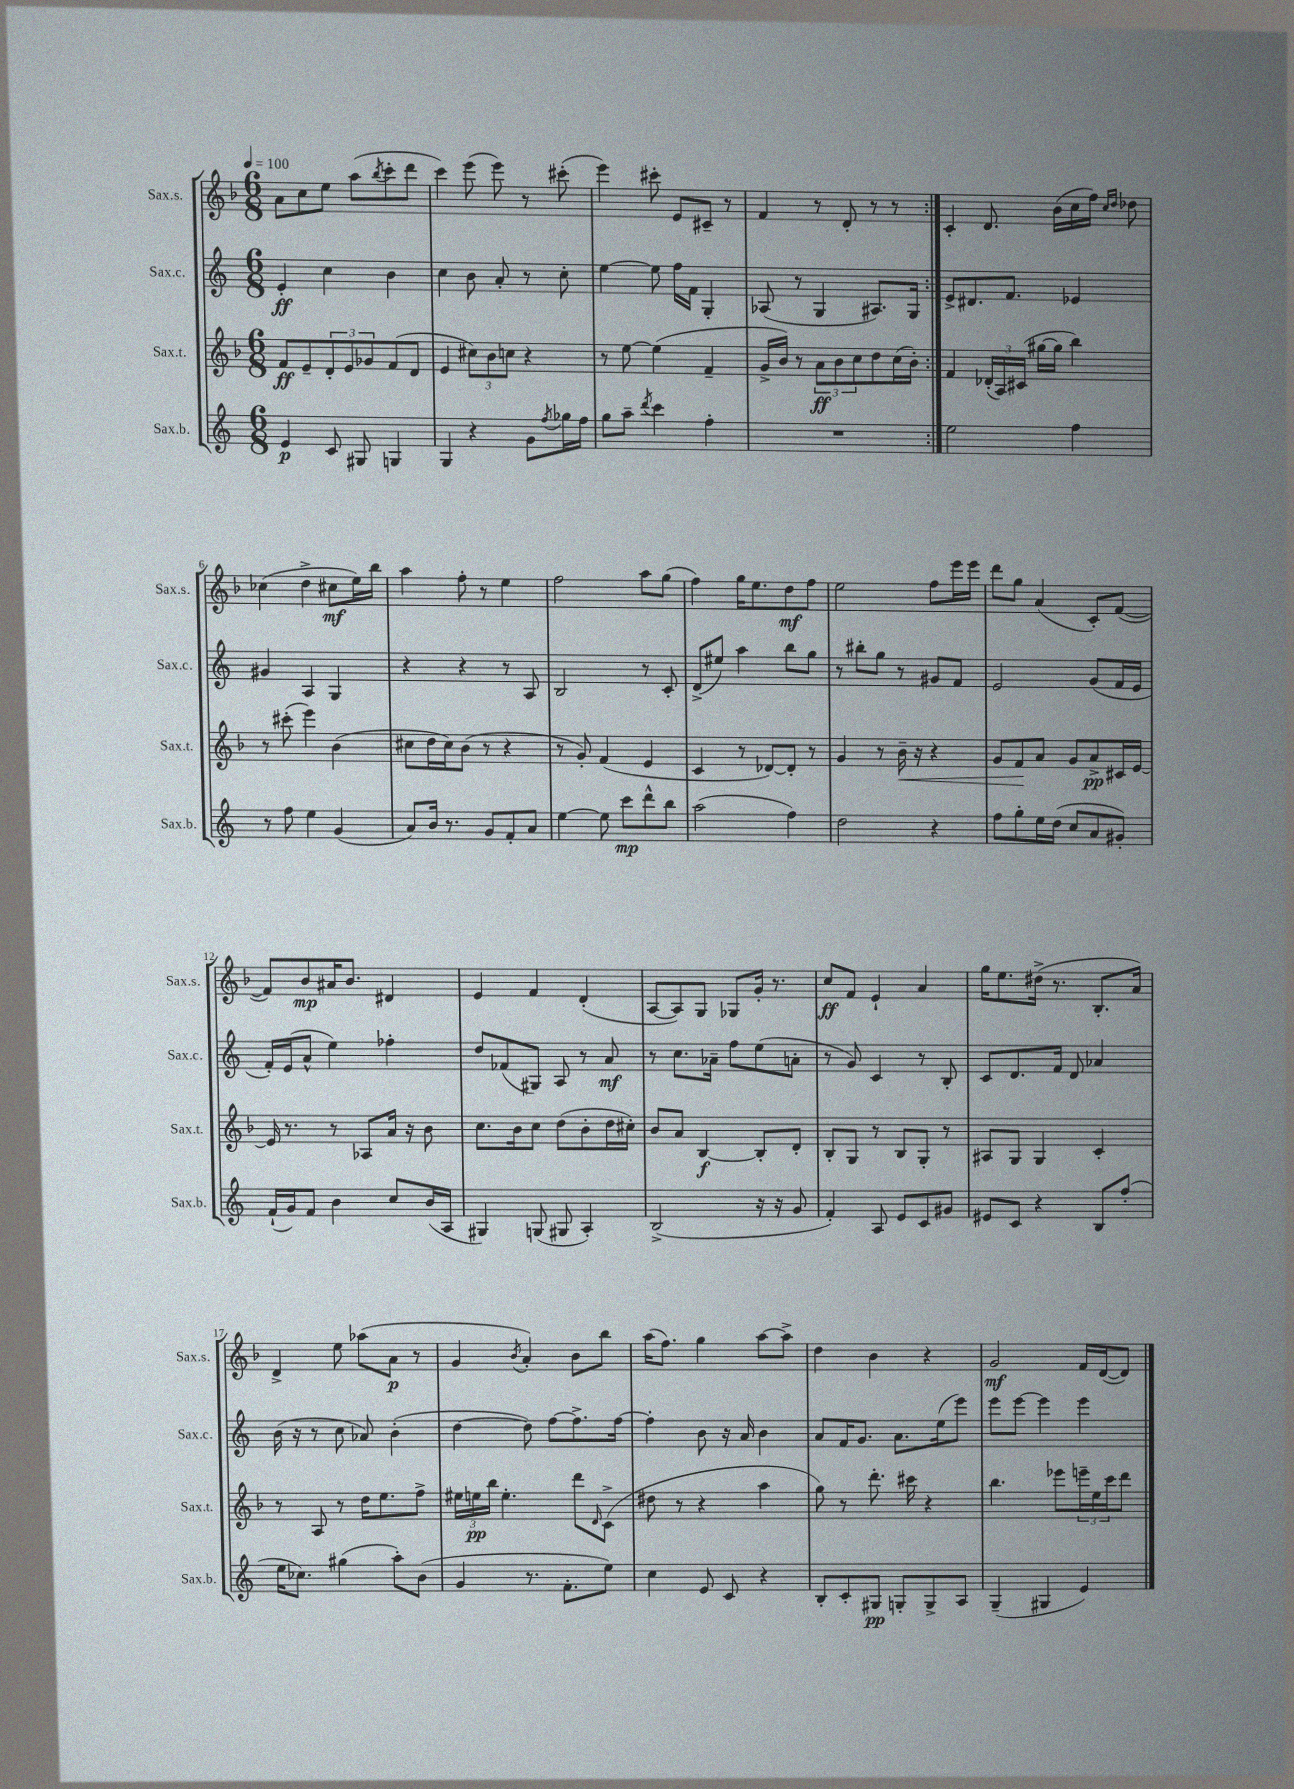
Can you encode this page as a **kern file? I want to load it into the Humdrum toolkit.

**kern	**dynam	**kern	**dynam	**kern	**dynam	**kern	**dynam
*part4	*part4	*part3	*part3	*part2	*part2	*part1	*part1
*staff4	*staff4	*staff3	*staff3	*staff2	*staff2	*staff1	*staff1
*I"Sax.b.	*	*I"Sax.t.	*	*I"Sax.c.	*	*I"Sax.s.	*
*I'Sax.b.	*	*I'Sax.t.	*	*I'Sax.c.	*	*I'Sax.s.	*
*clefG2	*	*clefG2	*	*clefG2	*	*clefG2	*
*k[]	*	*k[b-]	*	*k[]	*	*k[b-]	*
*M6/8	*	*M6/8	*	*M6/8	*	*M6/8	*
*MM100	*	*MM100	*	*MM100	*	*MM100	*
=1	=1	=1	=1	=1	=1	=1	=1
4e/	p	8f/L	ff	4e'/	ff	8a\L	.
.	.	8e~/	.	.	.	8cc\	.
8c/	.	12d'/	.	4cc\	.	8ee\J	.
.	.	12e/	.	.	.	.	.
8G#X/	.	.	.	.	.	(8aa\L	.
.	.	12g-X/	.	.	.	.	.
.	.	.	.	.	.	8qbb-/	.
4Gn/	.	(8f/	.	4b\	.	8ccc'\	.
.	.	8d/J	.	.	.	8ddd\J	.
=2	=2	=2	=2	=2	=2	=2	=2
4G/	.	4e/	.	4cc\	.	4ccc\)	.
4r	.	12cc#X\L)	.	8b\	.	(8eee\	.
.	.	12b-\	.	.	.	.	.
.	.	.	.	8a'/	.	8eee\)	.
.	.	12ccn\J	.	.	.	.	.
8g\L	.	4r	.	8r	.	8r	.
8qff/	.	.	.	.	.	.	.
16gg-X\L	.	.	.	8cc'\	.	(8ccc#X'\	.
16ff\JJ	.	.	.	.	.	.	.
=3	=3	=3	=3	=3	=3	=3	=3
8gg\L	.	8r	.	[4ee\	.	4eee\)	.
8aa~\J	.	[8ee\	.	.	.	.	.
8qddd/	.	.	.	.	.	.	.
4ccc\	.	(4ee\]	.	8ee\]	.	8ccc#X'\	.
.	.	.	.	16ff\LL	.	8e/L	.
.	.	.	.	16f\JJ	.	.	.
4ff'\	.	4f~/	.	4G'/	.	8c#X~/J	.
.	.	.	.	.	.	8r	.
=4	=4	=4	=4	=4	=4	=4	=4
2.r	.	16g^/LL	.	(8A-X/	.	4f/	.
.	.	16b-/JJ)	.	.	.	.	.
.	.	8r	.	8r	.	.	.
.	.	12a\L	ff	4G/	.	8r	.
.	.	12b-\	.	.	.	.	.
.	.	.	.	.	.	8d'/	.
.	.	12cc\	.	.	.	.	.
.	.	8dd\	.	8.A#X/L)	.	8r	.
.	.	(16cc\L	.	.	.	8r	.
.	.	16b-'\JJ)	.	16G/Jk	.	.	.
=5:|!	=5:|!	=5:|!	=5:|!	=5:|!	=5:|!	=5:|!	=5:|!
2ee\	.	4f/	.	8e^/L	.	4c'/	.
.	.	.	.	8.d#X/	.	.	.
.	.	(24d-X'/LL	.	.	.	8.d/	.
.	.	24A/)	.	.	.	.	.
.	.	.	.	8.f/J	.	.	.
.	.	(24c#X/JJ	.	.	.	.	.
.	.	[16gg#X\LL	.	.	.	.	.
.	.	16gg#\JJ]	.	.	.	(16b-\LL	.
4ff\	.	4bb-\)	.	4e-X/	.	16cc\	.
.	.	.	.	.	.	16ff\JJ)	.
.	.	.	.	.	.	16qqcc/LL	.
.	.	.	.	.	.	16qqdd/JJ	.
.	.	.	.	.	.	8dd-X\	.
!!LO:LB:g=z
=6	=6	=6	=6	=6	=6	=6	=6
8r	.	8r	.	4g#X/	.	(4cc-X\	.
8ff\	.	(8ccc#X'\	.	.	.	.	.
4ee\	.	4eee\)	.	4A/	.	4dd^\	.
(4g/	.	(4b-\	.	4G/	.	8cc#X\L	mf
.	.	.	.	.	.	16ee\L)	.
.	.	.	.	.	.	16bb-\JJ	.
=7	=7	=7	=7	=7	=7	=7	=7
8a/L)	.	8cc#X\L	.	4r	.	4aa\	.
16b/Jk	.	16dd\L	.	.	.	.	.
8.r	.	16cc#\J)	.	.	.	.	.
.	.	(8b-\J	.	4r	.	8ff'\	.
8g/L	.	8r	.	.	.	8r	.
8f'/	.	4r	.	8r	.	4ee\	.
8a/J	.	.	.	8A/	.	.	.
=8	=8	=8	=8	=8	=8	=8	=8
[4ee\	.	8r	.	2B/	.	2ff\	.
.	.	8g'/)	.	.	.	.	.
8ee\]	.	(4f/	.	.	.	.	.
8ccc\L	mp	.	.	.	.	.	.
8ddd^^\	.	4e/	.	8r	.	8aa\L	.
8bb\J	.	.	.	8c'/	.	(8gg\J	.
=9	=9	=9	=9	=9	=9	=9	=9
(2aa\	.	4c/	.	(8d^/L	.	4ff\)	.
.	.	.	.	8ee#X/J)	.	.	.
.	.	8r	.	4aa\	.	16gg\KL	.
.	.	.	.	.	.	8.ee\	.
.	.	[8d-X/L)	.	.	.	.	.
4ff\)	.	8d-'/J]	.	8bb\L	.	8dd\	mf
.	.	8r	.	8gg\J	.	8ff\J	.
=10	=10	=10	=10	=10	=10	=10	=10
2dd\	.	4g/	.	8r	.	2ee\	.
.	.	.	.	8bb#X'\L	.	.	.
.	.	8r	.	8gg\J	.	.	.
!	!	!	!LO:HP:b	!	!	!	!
.	.	16b-~\	<	8r	.	.	.
.	.	16r	.	.	.	.	.
4r	.	4r	.	8g#X/L	.	8ff\L	.
.	.	.	.	8f/J	.	16eee\L	.
.	.	.	.	.	.	16eee\JJ	.
=11	=11	=11	=11	=11	=11	=11	=11
8ff\L	.	8g/L	.	2e/	.	8ddd\L	.
8gg'\	.	8f/	.	.	.	8gg\J	.
16ee\L	.	8a/J	[	.	.	(4a/	.
(16dd\JJ	.	.	.	.	.	.	.
8cc/L	.	8g/L	.	.	.	.	.
8a/	.	8a^/	pp	(8g/L	.	8c'/L)	.
8g#X'/J)	.	16c#X/L	.	16f/L	.	([8f/J	.
.	.	[16e/JJ	.	16e/JJ	.	.	.
!!LO:LB:g=z
=12	=12	=12	=12	=12	=12	=12	=12
(16f`/LL	.	16e/]	.	16f'/LL)	.	8f/L])	.
16g/J)	.	8.r	.	(16e/J	.	.	.
8f/J	.	.	.	8a^^/J	.	8b-/	mp
4b\	.	8r	.	4ee\)	.	16a#X/K	.
.	.	.	.	.	.	8.b-/J	.
.	.	8A-X/L	.	.	.	.	.
8cc/L	.	16a/Jk	.	4ff-X'\	.	4d#X/	.
.	.	16r	.	.	.	.	.
(16b/L	.	8b-\	.	.	.	.	.
16A/JJ	.	.	.	.	.	.	.
=13	=13	=13	=13	=13	=13	=13	=13
4G#X/)	.	8.cc\L	.	8dd/L	.	4e/	.
.	.	.	.	(8f-X/	.	.	.
.	.	16b-\k	.	.	.	.	.
(8Gn/	.	8cc\J	.	8G#X/J)	.	4f/	.
8G#X/	.	(8dd\L	.	8A/	.	.	.
4A'/)	.	8b-'\	.	8r	.	(4d'/	.
.	.	16dd\L	.	8a/	mf	.	.
.	.	16cc#X'\JJ)	.	.	.	.	.
=14	=14	=14	=14	=14	=14	=14	=14
(2B^/	.	8b-/L	.	8r	.	[8A/L	.
.	.	8a/J	.	8.cc\L	.	8A/])	.
.	.	[4B-/	f	.	.	8G/J	.
.	.	.	.	16a-X~\Jk	.	.	.
.	.	.	.	8ff\L	.	8G-X/L	.
16r	.	8B-'/L]	.	(8ee\	.	16g'/Jk	.
16r	.	.	.	.	.	8.r	.
8g/	.	8d'/J	.	8an'\J	.	.	.
=15	=15	=15	=15	=15	=15	=15	=15
4f'/)	.	8B-'/L	.	8r	.	8cc/L	ff
.	.	8G/J	.	8g/)	.	8f/J	.
8A/	.	8r	.	4c/	.	4e`/	.
8e/L	.	8B-/L	.	.	.	.	.
8c/	.	8G'/J	.	8r	.	4a/	.
8g#X/J	.	8r	.	8B'/	.	.	.
=16	=16	=16	=16	=16	=16	=16	=16
8e#X/L	.	8A#X/L	.	8c/L	.	16gg\KL	.
.	.	.	.	.	.	8.ee\	.
8c/J	.	8G/J	.	8.d/	.	.	.
4r	.	4G/	.	.	.	(16dd#X^\Jk	.
.	.	.	.	16f/Jk	.	8.r	.
.	.	.	.	8d/	.	.	.
8B/L	.	4c'/	.	4a-X/	.	8.B-'/L	.
(8ff'/J	.	.	.	.	.	.	.
.	.	.	.	.	.	16a/Jk)	.
!!LO:LB:g=z
=17	=17	=17	=17	=17	=17	=17	=17
16ee\KL	.	8r	.	(16b\	.	4d^/	.
8.cc-X\J)	.	.	.	16r	.	.	.
.	.	8A/	.	8r	.	.	.
(4gg#X\	.	8r	.	8cc\	.	8ee\	.
.	.	16dd\KL	.	8a-X/)	.	(8aa-X\L	.
.	.	8.ee\	.	.	.	.	.
8aa'\L)	.	.	.	(4b'\	.	8a\J	p
(8b\J	.	8ff^\J	.	.	.	8r	.
=18	=18	=18	=18	=18	=18	=18	=18
4g/	.	24ee#X\LL	.	[4dd\	.	4g/	.
.	.	24een\	pp	.	.	.	.
.	.	24bb-\JJ	.	.	.	.	.
.	.	4.ee'\	.	.	.	.	.
.	.	.	.	.	.	8qb-/	.
8.r	.	.	.	8dd\])	.	4a'/)	.
.	.	.	.	[8ff\L	.	.	.
8.f'\L	.	.	.	.	.	.	.
.	.	8ddd\L	.	8.ff^\]	.	8b-\L	.
.	.	16qqd/	.	.	.	.	.
8ee\J)	.	(8c^\J	.	.	.	8bb-\J	.
.	.	.	.	[16ff\Jk	.	.	.
=19	=19	=19	=19	=19	=19	=19	=19
4cc\	.	8dd#X\	.	4ff'\]	.	(16aa\KL	.
.	.	.	.	.	.	8.ff\J)	.
.	.	8r	.	.	.	.	.
8e/	.	4r	.	8b\	.	4gg\	.
8c/	.	.	.	16r	.	.	.
.	.	.	.	16a/	.	.	.
4r	.	4aa\	.	4b\	.	[8aa\L	.
.	.	.	.	.	.	8aa^\J]	.
=20	=20	=20	=20	=20	=20	=20	=20
8B'/L	.	8gg\)	.	8a/L	.	4dd\	.
8c'/	.	8r	.	16f/K	.	.	.
.	.	.	.	8.g/J	.	.	.
8G#X/J	pp	8.ddd'\	.	.	.	4b-\	.
8Gn'/L	.	.	.	8.a\L	.	.	.
.	.	16ccc#X\	.	.	.	.	.
8G^/	.	4r	.	.	.	4r	.
.	.	.	.	(16ee\k	.	.	.
8A/J	.	.	.	8eee\J)	.	.	.
=21	=21	=21	=21	=21	=21	=21	=21
(4G~/	.	4.bb-\	.	8eee\L	.	2g/	mf
.	.	.	.	[8eee\J	.	.	.
4G#X/	.	.	.	4eee\]	.	.	.
.	.	8eee-X\L	.	.	.	.	.
4e/)	.	24eeen~\L	.	4eee\	.	16f/LL	.
.	.	24ee\	.	.	.	.	.
.	.	.	.	.	.	([16d/J	.
.	.	24ccc\J	.	.	.	.	.
.	.	8ddd\J	.	.	.	8d/J])	.
==	==	==	==	==	==	==	==
*-	*-	*-	*-	*-	*-	*-	*-
